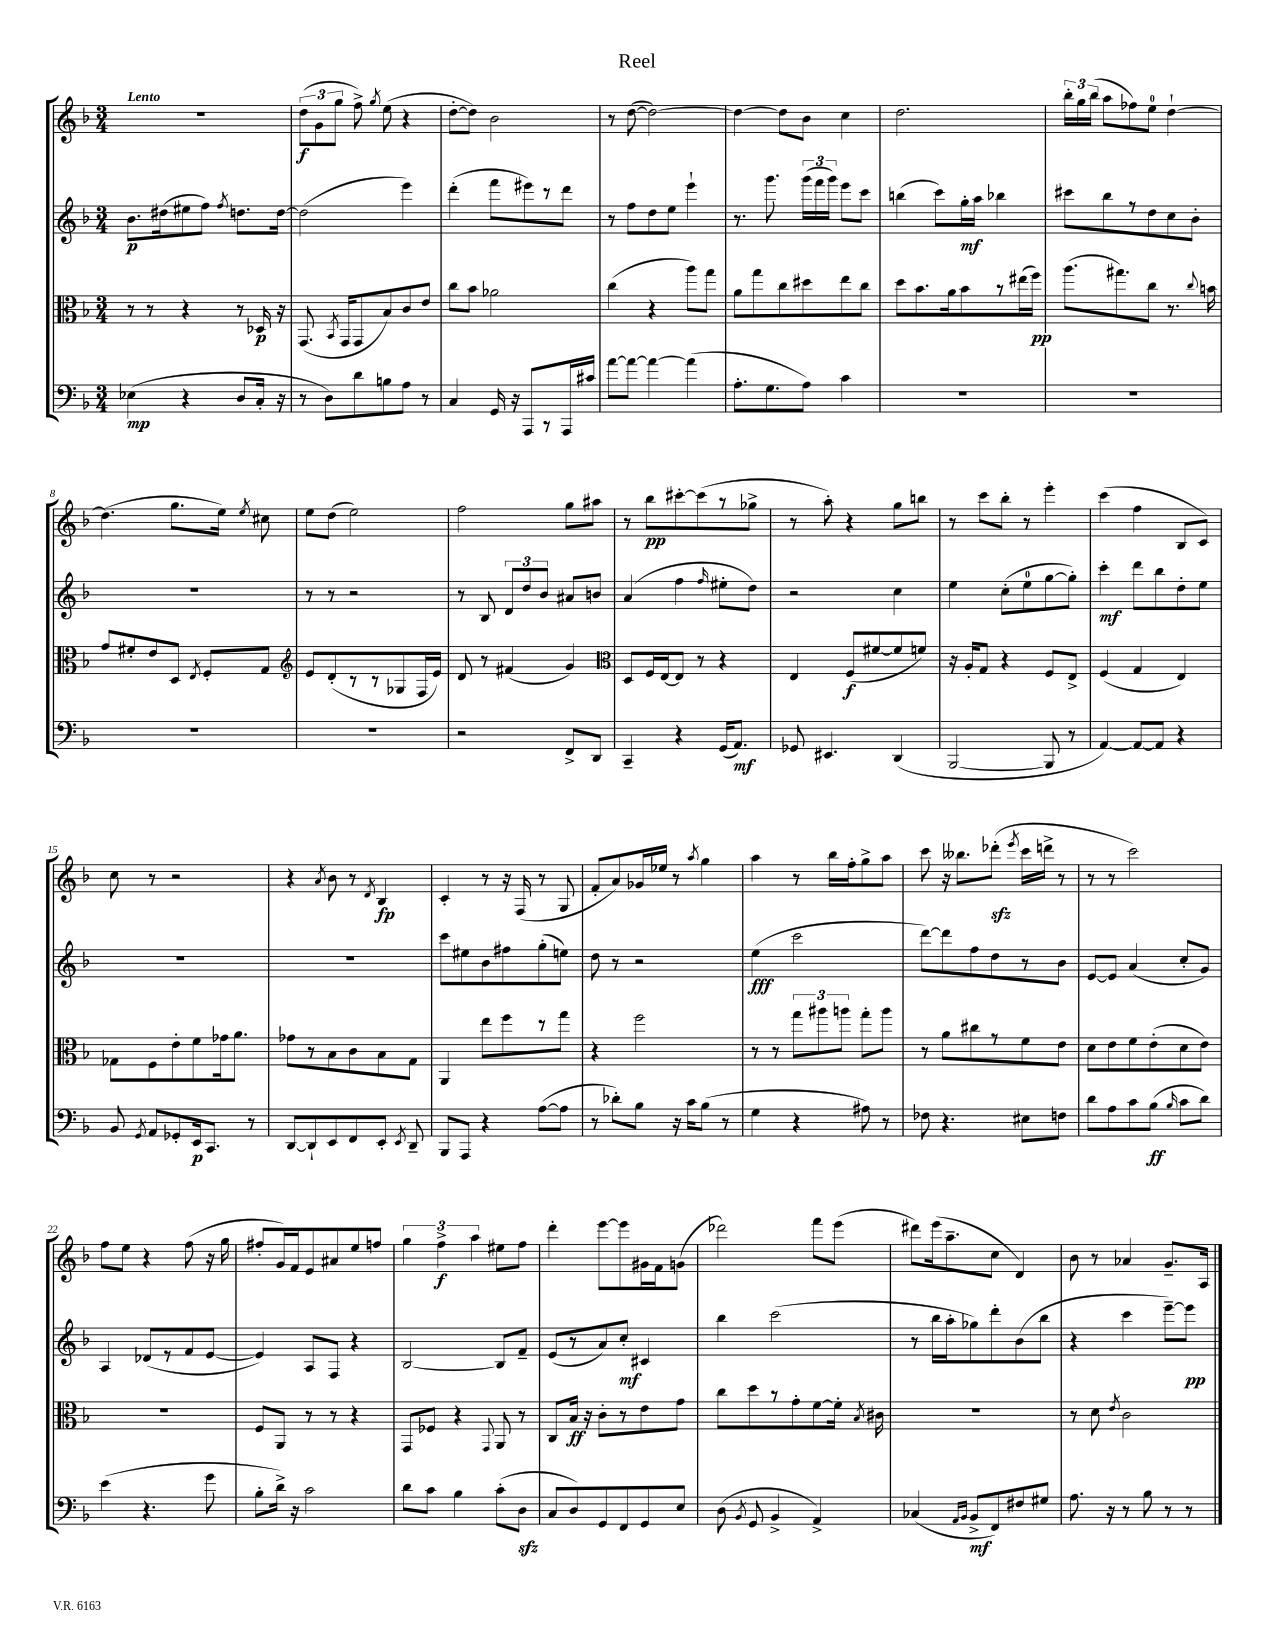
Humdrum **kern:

**kern	**dynam	**kern	**dynam	**kern	**dynam	**kern	**dynam
*part4	*part4	*part3	*part3	*part2	*part2	*part1	*part1
*staff4	*staff4	*staff3	*staff3	*staff2	*staff2	*staff1	*staff1
*clefF4	*	*clefC3	*	*clefG2	*	*clefG2	*
*k[b-]	*	*k[b-]	*	*k[b-]	*	*k[b-]	*
*M3/4	*	*M3/4	*	*M3/4	*	*M3/4	*
=1	=1	=1	=1	=1	=1	=1	=1
!	!	!	!	!	!	!LO:TX:a:B:t=Lento	!
(4E-X\	mp	8r	.	8.b-\L	p	2.r	.
.	.	8r	.	.	.	.	.
.	.	.	.	(16dd#X\k	.	.	.
4r	.	4r	.	8ee#X\	.	.	.
.	.	.	.	8ff\J)	.	.	.
.	.	.	.	8qff/	.	.	.
8D/L	.	8r	.	8.ddn\L	.	.	.
16C'/Jk	.	16D-X/	p	.	.	.	.
16r	.	16r	.	[16dd\Jk	.	.	.
=2	=2	=2	=2	=2	=2	=2	=2
8r	.	(8.GG/	.	(2dd\]	.	(12dd\L	f
.	.	.	.	.	.	12g\	.
8D\L)	.	.	.	.	.	.	.
.	.	.	.	.	.	12gg\J	.
.	.	8qBB-/	.	.	.	.	.
.	.	16GG/KL	.	.	.	.	.
8d\	.	8GG/	.	.	.	8ff^\)	.
.	.	.	.	.	.	8qgg/	.
8Bn\	.	8B-/)	.	.	.	(8ee\	.
8A\J	.	8c/	.	4eee\)	.	4r	.
8r	.	8e/J	.	.	.	.	.
=3	=3	=3	=3	=3	=3	=3	=3
4C/	.	8cc\L	.	(4ddd'\	.	[8dd'\L	.
.	.	8b-\J	.	.	.	8dd\J])	.
16GG/	.	2a-X\	.	8fff\L	.	2b-\	.
16r	.	.	.	.	.	.	.
8AAA/L	.	.	.	8eee#X\)	.	.	.
8r	.	.	.	8r	.	.	.
16AAA/L	.	.	.	8ddd\J	.	.	.
16c#X/JJ	.	.	.	.	.	.	.
=4	=4	=4	=4	=4	=4	=4	=4
[8a\L	.	(4cc\	.	8r	.	8r	.
8a\J_	.	.	.	8ff\L	.	([8dd\	.
4a\_	.	4r	.	8dd\	.	2dd\_)	.
.	.	.	.	8ee\J	.	.	.
(4a\]	.	8aa\L)	.	4eee`\	.	.	.
.	.	8gg\J	.	.	.	.	.
=5	=5	=5	=5	=5	=5	=5	=5
8.A'\L	.	8a\L	.	8.r	.	4dd\_	.
.	.	8gg\	.	.	.	.	.
8.G\	.	.	.	8.ggg\	.	.	.
.	.	8cc\	.	.	.	8dd\L]	.
8A\J)	.	8dd#X\	.	(24ggg\LL	.	8b-\J	.
.	.	.	.	24fff\	.	.	.
.	.	.	.	24ggg\JJ)	.	.	.
4c\	.	8ee\	.	8eee\L	.	4cc\	.
.	.	8cc\J	.	8ccc\J	.	.	.
=6	=6	=6	=6	=6	=6	=6	=6
2.r	.	8dd\L	.	(4bbn\	.	2.dd\	.
.	.	8.b-\	.	.	.	.	.
.	.	.	.	8ccc\L)	.	.	.
.	.	16a\k	.	.	.	.	.
.	.	8b-\	.	16gg'\L	mf	.	.
.	.	.	.	16aa\JJ	.	.	.
.	.	8r	.	4bb-X\	.	.	.
.	.	(16ee#X\L	.	.	.	.	.
.	.	16ff\JJ)	pp	.	.	.	.
=7	=7	=7	=7	=7	=7	=7	=7
2.r	.	(8.aa\L	.	8ccc#X\L	.	24bb-'\LL	.
.	.	.	.	.	.	24gg\	.
.	.	.	.	.	.	(24bb-\JJ	.
.	.	.	.	8bb-\	.	8aa\L	.
.	.	8.gg#X\)	.	.	.	.	.
.	.	.	.	8r	.	8ff-X\)	.
.	.	8cc\J	.	8dd\	.	8ee\J	.
.	.	8.r	.	8cc\	.	[4dd`\	.
.	.	.	.	8b-'\J	.	.	.
.	.	8qqcc/	.	.	.	.	.
.	.	16bn\	.	.	.	.	.
!!LO:LB:g=z
=8	=8	=8	=8	=8	=8	=8	=8
2.r	.	8g/L	.	2.r	.	(4.dd\]	.
.	.	8f#X'/	.	.	.	.	.
.	.	8e/	.	.	.	.	.
.	.	8D/J	.	.	.	8.gg\L	.
.	.	8qE/	.	.	.	.	.
.	.	8F'/L	.	.	.	.	.
.	.	.	.	.	.	16ee\Jk)	.
.	.	.	.	.	.	8qee/	.
.	.	8G/J	.	.	.	8cc#X\	.
=9	=9	=9	=9	=9	=9	=9	=9
*	*	*clefG2	*	*	*	*	*
2.r	.	8e/L	.	8r	.	8ee\L	.
.	.	(8d'/	.	8r	.	(8dd\J	.
.	.	8r	.	2r	.	2ee\)	.
.	.	8r	.	.	.	.	.
.	.	8G-X/	.	.	.	.	.
.	.	16F/L	.	.	.	.	.
.	.	16e/JJ)	.	.	.	.	.
=10	=10	=10	=10	=10	=10	=10	=10
2r	.	8d/	.	8r	.	2ff\	.
.	.	8r	.	8B-/	.	.	.
.	.	(4f#X/	.	12d/L	.	.	.
.	.	.	.	12dd/	.	.	.
.	.	.	.	12b-/J	.	.	.
8FF^/L	.	4g/)	.	8a#X/L	.	8gg\L	.
8DD/J	.	.	.	8bn/J	.	8aa#X\J	.
=11	=11	=11	=11	=11	=11	=11	=11
*	*	*clefC3	*	*	*	*	*
4CC~/	.	8D/L	.	(4a/	.	8r	.
.	.	16F/L	.	.	.	8bb-\L	pp
.	.	[16E/J	.	.	.	.	.
4r	.	8E/J]	.	4ff\	.	[8ccc#X'\	.
.	.	8r	.	.	.	(8ccc#\]	.
.	.	.	.	16qqff/	.	.	.
(16GG/KL	.	4r	.	8ee#X'\L	.	8r	.
8.AA/J)	mf	.	.	.	.	.	.
.	.	.	.	8dd\J)	.	8gg-X^\J	.
=12	=12	=12	=12	=12	=12	=12	=12
8GG-X/	.	4E/	.	2r	.	8r	.
4.EE#X/	.	.	.	.	.	8aa'\)	.
.	.	(8F/L	f	.	.	4r	.
.	.	[8f#X/	.	.	.	.	.
(4DD/	.	8f#/]	.	4cc\	.	8gg\L	.
.	.	8fn/J)	.	.	.	8bbn\J	.
=13	=13	=13	=13	=13	=13	=13	=13
[2BBB-/	.	16r	.	4ee\	.	8r	.
.	.	16A'/KL	.	.	.	.	.
.	.	8G/J	.	.	.	8ccc\L	.
.	.	4r	.	(8cc'\L	.	8bb-'\J	.
.	.	.	.	8ee\	.	8r	.
8BBB-/]	.	8F/L	.	[8gg\	.	4eee'\	.
8r	.	8E^/J	.	8gg'\J])	.	.	.
=14	=14	=14	=14	=14	=14	=14	=14
[4AA/)	.	(4F/	.	4ccc'\	mf	(4ccc\	.
8AA/L_	.	4G/	.	8ddd\L	.	4ff\	.
8AA/J]	.	.	.	8bb-\	.	.	.
4r	.	4E/)	.	8dd'\	.	8B-/L	.
.	.	.	.	8ee\J	.	8c/J)	.
!!LO:LB:g=z
=15	=15	=15	=15	=15	=15	=15	=15
8BB-/	.	8G-X\L	.	2.r	.	8cc\	.
8qGG/	.	.	.	.	.	.	.
8AA/L	.	8F\	.	.	.	8r	.
8GG-X'/	.	8e'\	.	.	.	2r	.
16EE/k	p	8f\	.	.	.	.	.
8.CC/J	.	.	.	.	.	.	.
.	.	16g-X\k	.	.	.	.	.
.	.	8.a\J	.	.	.	.	.
8r	.	.	.	.	.	.	.
=16	=16	=16	=16	=16	=16	=16	=16
[8DD/L	.	8g-X\L	.	2.r	.	4r	.
8DD`/]	.	8r	.	.	.	.	.
.	.	.	.	.	.	8qa/	.
8EE/	.	8B-\	.	.	.	8b-\	.
8FF/	.	8c\	.	.	.	8r	.
.	.	.	.	.	.	8qd/	.
8EE'/J	.	8B-\	.	.	.	4B-/	fp
8qEE/	.	.	.	.	.	.	.
8DD~/	.	8G\J	.	.	.	.	.
=17	=17	=17	=17	=17	=17	=17	=17
8BBB-/L	.	4AA/	.	8ccc\L	.	4c'/	.
8AAA/J	.	.	.	8ee#X\	.	.	.
4r	.	8ee\L	.	8b-\	.	8r	.
.	.	8ff\	.	8ff#X\	.	16r	.
.	.	.	.	.	.	(16F/	.
([8A\L	.	8r	.	(8gg'\	.	8r	.
8A\J]	.	8gg\J	.	8een\J)	.	8G/	.
=18	=18	=18	=18	=18	=18	=18	=18
8r	.	4r	.	8dd\	.	8f'/L	.
8d-X'\L)	.	.	.	8r	.	8a/)	.
8B-\J	.	2ff\	.	2r	.	16g-X/L	.
.	.	.	.	.	.	16ee-X/JJ	.
16r	.	.	.	.	.	8r	.
16c\KL	.	.	.	.	.	.	.
.	.	.	.	.	.	8qaa/	.
(8B-\J	.	.	.	.	.	4gg\	.
8r	.	.	.	.	.	.	.
=19	=19	=19	=19	=19	=19	=19	=19
4G\	.	8r	.	(4ee\	fff	4aa\	.
.	.	8r	.	.	.	.	.
4r	.	12gg\L	.	2ccc\	.	8r	.
.	.	12aa#X\	.	.	.	.	.
.	.	.	.	.	.	16bb-\LL	.
.	.	12aan\J	.	.	.	.	.
.	.	.	.	.	.	16ff'\J	.
8A#X\)	.	8gg'\L	.	.	.	8gg^\	.
8r	.	8aa\J	.	.	.	8aa\J	.
=20	=20	=20	=20	=20	=20	=20	=20
8F-X\	.	8r	.	[8ddd\L)	.	8ccc\	.
4.r	.	8a\L	.	8ddd\]	.	16r	.
.	.	.	.	.	.	8.bb--X\L	.
.	.	8cc#X\	.	8ff\	.	.	.
.	.	8r	.	8dd\	.	(8ddd-Xzz'\J	.
.	.	.	.	.	.	8qeee/	.
8E#X\L	.	8f\	.	8r	.	16ccc\LL	.
.	.	.	.	.	.	16dddn^\JJ	.
8Fn\J	.	8e\J	.	8b-\J	.	8r	.
=21	=21	=21	=21	=21	=21	=21	=21
8d\L	.	8d\L	.	[8e/L	.	8r	.
8A\	.	8e\	.	8e/J]	.	8r	.
8c\	.	8f\	.	(4a/	.	2ccc\)	.
(8B-\J	ff	(8e'\	.	.	.	.	.
16qqB-/	.	.	.	.	.	.	.
8c\L	.	8d\	.	8cc'/L	.	.	.
8d\J)	.	8e\J)	.	8g/J)	.	.	.
!!LO:LB:g=z
=22	=22	=22	=22	=22	=22	=22	=22
(4e\	.	2.r	.	4A/	.	8ff\L	.
.	.	.	.	.	.	8ee\J	.
4.r	.	.	.	(8d-X/L	.	4r	.
.	.	.	.	8r	.	.	.
.	.	.	.	8f/	.	(8ff\	.
8g\	.	.	.	[8e/J	.	16r	.
.	.	.	.	.	.	16gg\	.
=23	=23	=23	=23	=23	=23	=23	=23
8B-'\L	.	8F/L	.	4e/])	.	8ff#X'/L	.
16d^\Jk)	.	8AA/J	.	.	.	16g/L)	.
16r	.	.	.	.	.	16f/J	.
2c\	.	8r	.	8A/L	.	8e/	.
.	.	8r	.	8F/J	.	8a#X/	.
.	.	4r	.	4r	.	8ee/	.
.	.	.	.	.	.	8ffn/J	.
=24	=24	=24	=24	=24	=24	=24	=24
8d\L	.	8GG/L	.	[2B-/	.	6gg\	.
8c\J	.	8F-X/J	.	.	.	.	.
.	.	.	.	.	.	6ff^\	f
4B-\	.	4r	.	.	.	.	.
.	.	.	.	.	.	6aa\	.
.	.	8qqGG/	.	.	.	.	.
(8c'\L	.	8AA/	.	8B-/L]	.	8ee#X\L	.
8Dzz\J	.	8r	.	8f~/J	.	8ff\J	.
=25	=25	=25	=25	=25	=25	=25	=25
8C/L	.	8C/L	.	(8e/L	.	4ddd'\	.
8D/)	.	16B-/Jk	ff	8r	.	.	.
.	.	16r	.	.	.	.	.
8GG/	.	8c'\L	.	8a/)	.	[8eee\L	.
8FF/	.	8r	.	8cc'/J	mf	8eee\]	.
8GG/	.	8e\	.	4c#X/	.	16g#X\L	.
.	.	.	.	.	.	16f\J	.
8E/J	.	8g\J	.	.	.	(8gn\J	.
=26	=26	=26	=26	=26	=26	=26	=26
(8D\	.	8cc\L	.	4bb-\	.	2ddd-X\)	.
8qBB-/	.	.	.	.	.	.	.
8GG/	.	8dd\	.	.	.	.	.
4BB-^/	.	8r	.	(2ccc\	.	.	.
.	.	8g'\	.	.	.	.	.
4AA^/)	.	[8f\	.	.	.	8fff\L	.
.	.	16f'\Jk]	.	.	.	(8eee\J	.
.	.	8qB-/	.	.	.	.	.
.	.	16c#X\	.	.	.	.	.
=27	=27	=27	=27	=27	=27	=27	=27
(4C-X/	.	2.r	.	8r	.	8ddd#X\L)	.
.	.	.	.	16bb-\LL	.	(16eee\k	.
.	.	.	.	16aa'\J	.	8.aa~\	.
16qqAA/LL	.	.	.	.	.	.	.
16qqBB-/JJ	.	.	.	.	.	.	.
8BB-^/L	mf	.	.	8gg-X\)	.	.	.
8FF/)	.	.	.	8ddd'\	.	8cc\J	.
8F#X/	.	.	.	(8b-\	.	4d/)	.
8G#X/J	.	.	.	8bb-\J	.	.	.
=28	=28	=28	=28	=28	=28	=28	=28
8.A\	.	8r	.	4r	.	8b-\	.
.	.	8d\	.	.	.	8r	.
16r	.	.	.	.	.	.	.
.	.	8qe/	.	.	.	.	.
8r	.	2c\	.	4ccc\	.	4a-X/	.
8B-\	.	.	.	.	.	.	.
8r	.	.	.	[8eee~\L)	.	8.g~/L	.
8r	.	.	.	8eee\J]	pp	.	.
.	.	.	.	.	.	16A/Jk	.
==	==	==	==	==	==	==	==
*-	*-	*-	*-	*-	*-	*-	*-
